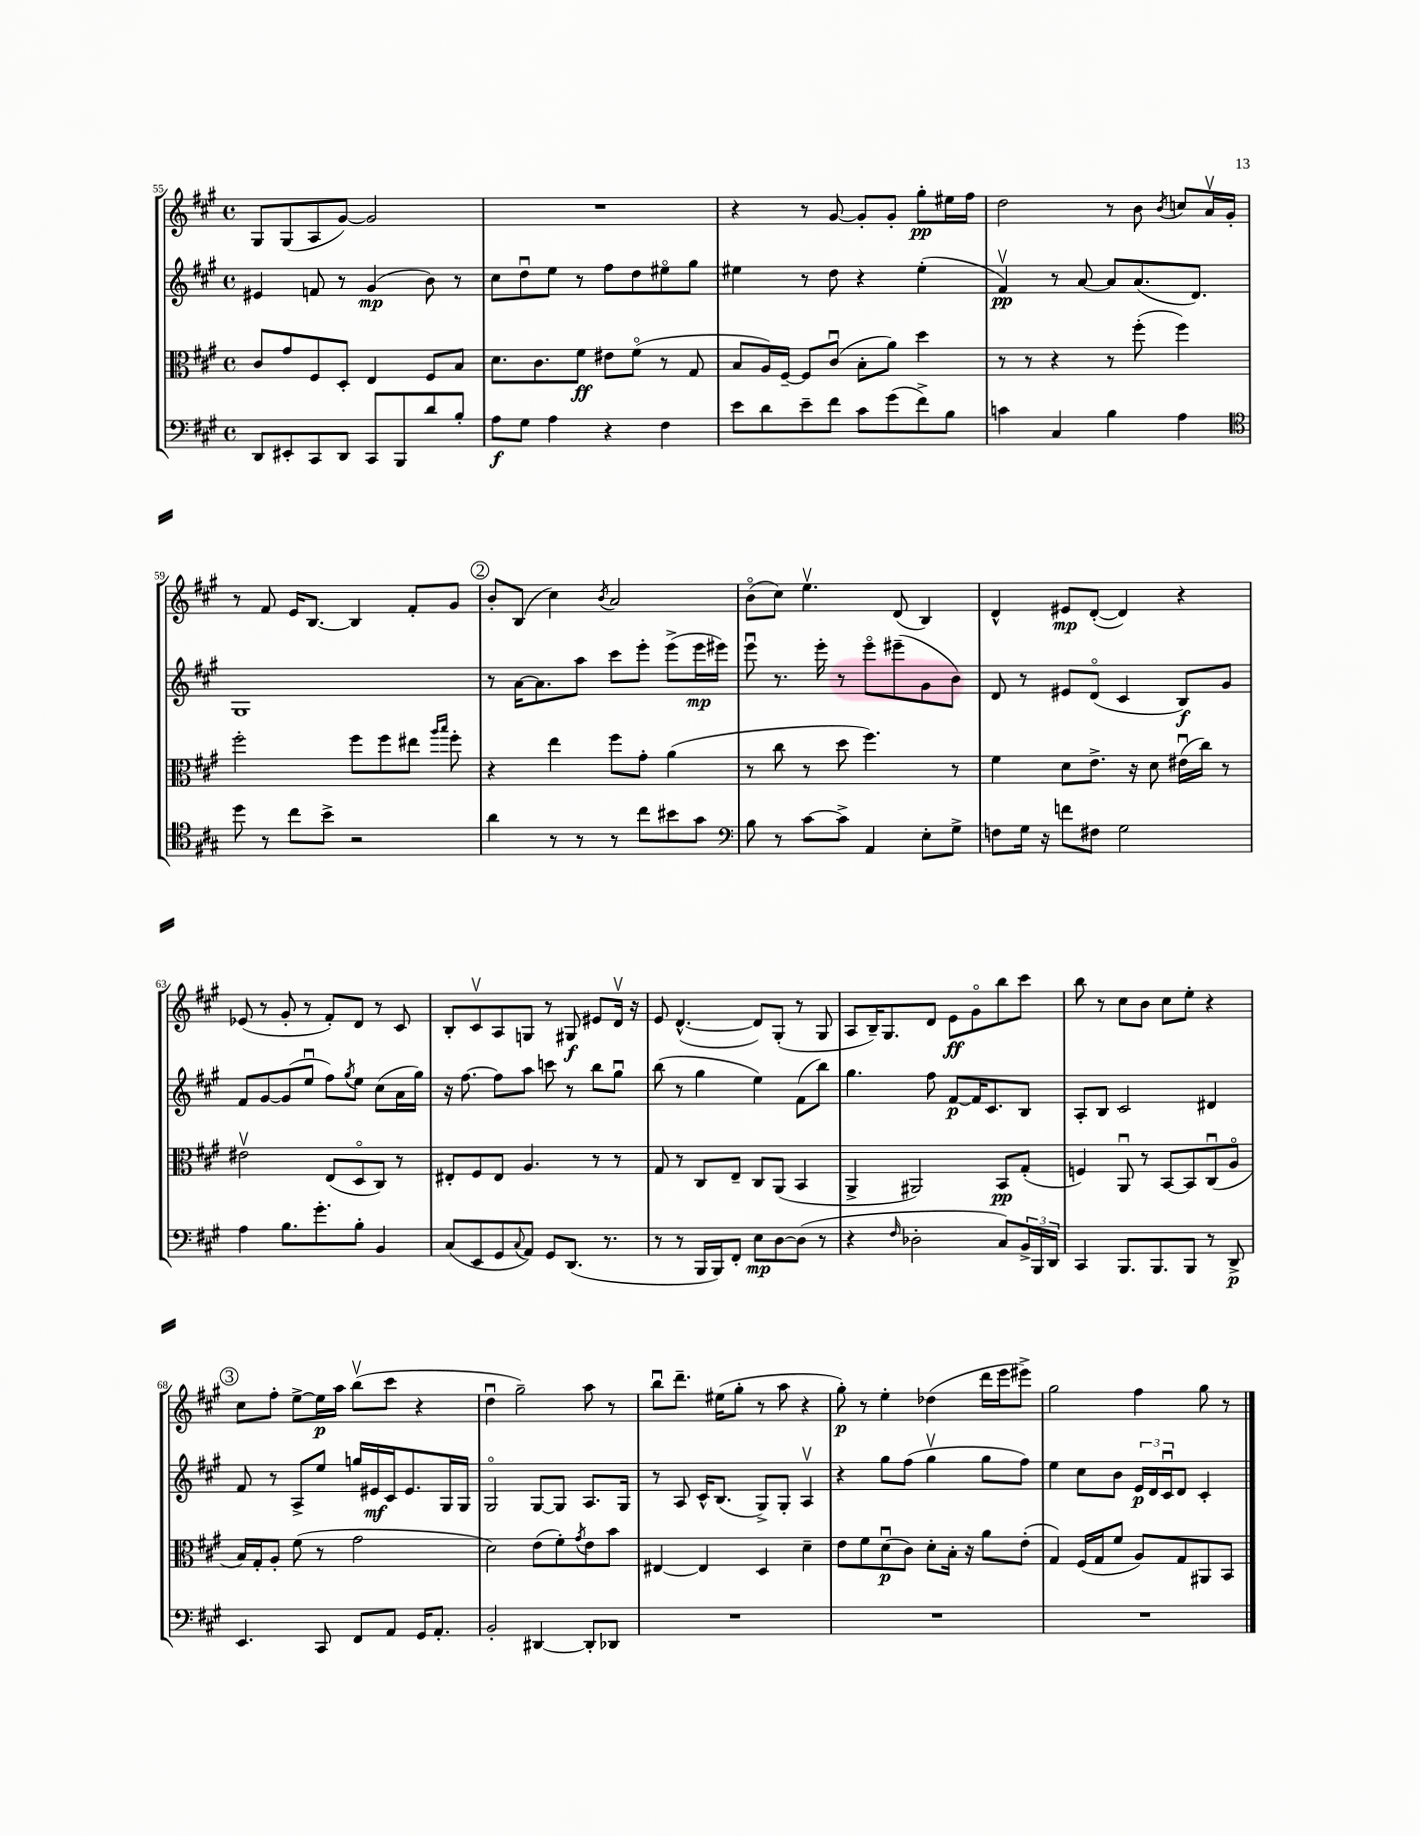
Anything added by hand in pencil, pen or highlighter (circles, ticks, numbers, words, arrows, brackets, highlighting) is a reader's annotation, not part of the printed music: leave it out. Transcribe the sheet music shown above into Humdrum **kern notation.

**kern	**dynam	**kern	**dynam	**kern	**dynam	**kern	**dynam
*part4	*part4	*part3	*part3	*part2	*part2	*part1	*part1
*staff4	*staff4	*staff3	*staff3	*staff2	*staff2	*staff1	*staff1
*clefF4	*	*clefC3	*	*clefG2	*	*clefG2	*
*k[f#c#g#]	*	*k[f#c#g#]	*	*k[f#c#g#]	*	*k[f#c#g#]	*
*M4/4	*	*M4/4	*	*M4/4	*	*M4/4	*
*met(c)	*	*met(c)	*	*met(c)	*	*met(c)	*
=55	=55	=55	=55	=55	=55	=55	=55
8DD/L	.	8c#/L	.	4e#X/	.	8G#/L	.
8EE#X'/	.	8g#/	.	.	.	(8G#/	.
8CC#/	.	8F#/	.	8fn/	.	8A/	.
8DD/J	.	8D'/J	.	8r	.	[8g#/J)	.
8CC#/L	.	4E/	.	(4g#/	mp	2g#/]	.
8BBB/	.	.	.	.	.	.	.
8d/	.	8F#/L	.	8b\)	.	.	.
8B'/J	.	8B/J	.	8r	.	.	.
=56	=56	=56	=56	=56	=56	=56	=56
8A\L	f	8.d\L	.	8cc#\L	.	1r	.
8G#\J	.	.	.	8ddu\	.	.	.
.	.	8.c#\	.	.	.	.	.
4A\	.	.	.	8ee\J	.	.	.
.	.	8f#\J	ff	8r	.	.	.
4r	.	8e#X\L	.	8ff#\L	.	.	.
.	.	(8f#\J	.	8dd\	.	.	.
4F#\	.	8r	.	8ee#X\	.	.	.
.	.	8G#/	.	8gg#\J	.	.	.
=57	=57	=57	=57	=57	=57	=57	=57
8e\L	.	8B/L	.	4ee#X\	.	4r	.
8d\	.	16A/L)	.	.	.	.	.
.	.	[16F#~/JJ	.	.	.	.	.
8e~\	.	8F#/L]	.	8r	.	8r	.
8f#\J	.	(8c#u/J	.	8dd\	.	[8g#/	.
8c#\L	.	8B'\L	.	4r	.	8g#'/L]	.
(8g#\	.	8a\J)	.	.	.	8g#'/J	.
8f#^\)	.	4dd\	.	(4ee#'\	.	8gg#'\L	pp
8B\J	.	.	.	.	.	16ee#X\L	.
.	.	.	.	.	.	16ff#\JJ	.
=58	=58	=58	=58	=58	=58	=58	=58
4cn\	.	8r	.	4f#v/)	pp	2dd\	.
.	.	8r	.	.	.	.	.
4C#/	.	4r	.	8r	.	.	.
.	.	.	.	[8a/	.	.	.
4B\	.	8r	.	8a/L]	.	8r	.
.	.	(8ff#'\	.	(8.a/	.	8b\	.
.	.	.	.	.	.	8qb/	.
4A\	.	4ff#\)	.	.	.	8ccn/L	.
.	.	.	.	8.d/J)	.	.	.
.	.	.	.	.	.	16av/L	.
.	.	.	.	.	.	16g#'/JJ	.
!!LO:LB:g=z
=59	=59	=59	=59	=59	=59	=59	=59
*clefC4	*	*	*	*	*	*	*
8dd\	.	2ff#'\	.	1G#	.	8r	.
8r	.	.	.	.	.	8f#/	.
8cc#\L	.	.	.	.	.	16e/KL	.
.	.	.	.	.	.	[8.B/J	.
8b^\J	.	.	.	.	.	.	.
2r	.	8ff#\L	.	.	.	4B/]	.
.	.	8ff#\	.	.	.	.	.
.	.	8ee#X\J	.	.	.	8f#'/L	.
.	.	16qqaa/LL	.	.	.	.	.
.	.	16qqbb/JJ	.	.	.	.	.
.	.	8ff#'\	.	.	.	8g#/J	.
!!LO:REH:place=s1:t=2
=60	=60	=60	=60	=60	=60	=60	=60
4a\	.	4r	.	8r	.	8b'/L	.
.	.	.	.	[16a\KL	.	(8B/J	.
.	.	.	.	8.a\]	.	.	.
8r	.	4ee\	.	.	.	4cc#\)	.
8r	.	.	.	8aa\J	.	.	.
.	.	.	.	.	.	8qb/	.
8r	.	8ff#\L	.	8ccc#\L	.	2a/	.
8cc#\L	.	8g#'\J	.	8eee'\J	.	.	.
8b#X\	.	(4a\	.	(8eee^\L	.	.	.
8g#\J	.	.	.	16eee\L	mp	.	.
.	.	.	.	16eee#X\JJ)	.	.	.
=61	=61	=61	=61	=61	=61	=61	=61
*clefF4	*	*	*	*	*	*	*
8B\	.	8r	.	8eeeu\	.	(8b\L	.
8r	.	8cc#\	.	8.r	.	8cc#\J)	.
[8c#\L	.	8r	.	.	.	4.eev\	.
.	.	.	.	16eee'\	.	.	.
8c#^\J]	.	8dd\	.	8r	.	.	.
4AA/	.	4.ff#\)	.	8eee\L	.	.	.
.	.	.	.	(8eee#X~\	.	(8d/	.
8E'\L	.	.	.	8g#\	.	4B/)	.
8G#^\J	.	8r	.	8b\J)	.	.	.
=62	=62	=62	=62	=62	=62	=62	=62
8Fn\L	.	4f#\	.	8d/	.	4d^^/	.
16G#\Jk	.	.	.	8r	.	.	.
16r	.	.	.	.	.	.	.
8fn\L	.	8d\L	.	8e#X/L	.	8e#X/L	mp
8F#X\J	.	8.e^\J	.	(8d/J	.	([8d'/J	.
2G#\	.	.	.	4c#/	.	4d/])	.
.	.	16r	.	.	.	.	.
.	.	8d\	.	.	.	.	.
.	.	(16e#Xu\LL	.	8B/L)	f	4r	.
.	.	16cc#\JJ)	.	.	.	.	.
.	.	8r	.	8g#/J	.	.	.
!!LO:LB:g=z
=63	=63	=63	=63	=63	=63	=63	=63
4A\	.	2e#Xv\	.	8f#/L	.	(8e-X/	.
.	.	.	.	[8g#/	.	8r	.
8.B\L	.	.	.	(8g#/]	.	8g#'/	.
.	.	.	.	8eeu/J	.	8r	.
8.g#'\	.	.	.	.	.	.	.
.	.	(8E/L	.	8ff#\L)	.	8f#'/L)	.
.	.	.	.	8qgg#/	.	.	.
8B'\J	.	8D/	.	8ee\J	.	8d/J	.
4BB/	.	8C#/J)	.	(8cc#\L	.	8r	.
.	.	8r	.	16a\L	.	8c#/	.
.	.	.	.	16gg#\JJ)	.	.	.
=64	=64	=64	=64	=64	=64	=64	=64
(8C#/L	.	8E#X'/L	.	16r	.	8B'/L	.
.	.	.	.	[8.ff#\	.	.	.
8EE/	.	8F#/	.	.	.	8c#v/	.
8GG#/	.	8E#/J	.	8ff#\L]	.	8A/	.
8qqC#/	.	.	.	.	.	.	.
8AA/J)	.	4.A/	.	8aa\J	.	8Gn/J	.
8GG#/L	.	.	.	8cccn\	.	8r	.
(8.DD/J	.	.	.	8r	.	8G#X/	f
.	.	8r	.	8bb\L	.	8e#X/L	.
8.r	.	.	.	.	.	.	.
.	.	8r	.	8gg#u\J	.	16dv/Jk	.
.	.	.	.	.	.	16r	.
=65	=65	=65	=65	=65	=65	=65	=65
8r	.	8G#/	.	(8bb\	.	8e/	.
8r	.	8r	.	8r	.	([4.d^^/	.
16BBB/LL	.	8C#/L	.	4gg#\	.	.	.
16BBB/J)	.	.	.	.	.	.	.
8FF#'/J	.	8E~/J	.	.	.	.	.
8E\L	mp	8C#/L	.	4ee\)	.	8d/L])	.
[8D\	.	(8AA/J	.	.	.	(8G#'/J	.
(8D\J]	.	4BB/	.	(8f#\L	.	8r	.
8r	.	.	.	8bb\J)	.	8G#/	.
=66	=66	=66	=66	=66	=66	=66	=66
4r	.	4AA^/	.	4.gg#\	.	8A/L	.
.	.	.	.	.	.	16B~/K)	.
.	.	.	.	.	.	8.G#/	.
16qqF#/	.	.	.	.	.	.	.
2D-X'\	.	2AA#X/)	.	.	.	.	.
.	.	.	.	8ff#\	.	8d/J	.
.	.	.	.	[8f#/L	p	8e\L	ff
.	.	.	.	16f#/K]	.	8g#\	.
.	.	.	.	8.c#/	.	.	.
8C#/L)	.	8BB/L	pp	.	.	8bb\	.
24BB^/L	.	(8G#'/J	.	8B/J	.	8ccc#\J	.
24BBB/	.	.	.	.	.	.	.
24DD/JJ	.	.	.	.	.	.	.
=67	=67	=67	=67	=67	=67	=67	=67
4CC#/	.	4Fn/)	.	8A'/L	.	8bb\	.
.	.	.	.	8B/J	.	8r	.
8.BBB/L	.	8AAu/	.	2c#/	.	8cc#\L	.
.	.	8r	.	.	.	8b\J	.
8.BBB/	.	.	.	.	.	.	.
.	.	[8BB/L	.	.	.	8cc#\L	.
8BBB/J	.	8BB/]	.	.	.	8ee'\J	.
8r	.	(8C#u/	.	4d#X/	.	4r	.
8DD^/	p	8A/J	.	.	.	.	.
!!LO:LB:g=z
!!LO:REH:place=s1:t=3
=68	=68	=68	=68	=68	=68	=68	=68
4.EE/	.	16B/LL)	.	8f#/	.	8cc#\L	.
.	.	16G#'/J	.	.	.	.	.
.	.	8A'/J	.	8r	.	8ff#'\J	.
.	.	(8f#\	.	8A^/L	.	[8ee^\L	.
8CC#/	.	8r	.	8ee/J	.	16ee\L]	p
.	.	.	.	.	.	16aa\JJ	.
8FF#/L	.	2g#\	.	16ggn/LL	.	(8bbv\L	.
.	.	.	.	16e#X/	mf	.	.
8AA/J	.	.	.	16c#/J	.	8ccc#\J	.
.	.	.	.	8.e#/	.	.	.
16GG#/KL	.	.	.	.	.	4r	.
8.AA'/J	.	.	.	.	.	.	.
.	.	.	.	16G#/L	.	.	.
.	.	.	.	16G#/JJ	.	.	.
=69	=69	=69	=69	=69	=69	=69	=69
2BB'/	.	2d\)	.	2G#/	.	4ddu\	.
.	.	.	.	.	.	2gg#~\)	.
[4DD#X/	.	(8e\L	.	[8G#/L	.	.	.
.	.	8f#'\)	.	8G#/J]	.	.	.
.	.	8qg#/	.	.	.	.	.
8DD#'/L]	.	8e\	.	8.A/L	.	8aa\	.
8DD-X/J	.	8b\J	.	.	.	8r	.
.	.	.	.	16G#/Jk	.	.	.
=70	=70	=70	=70	=70	=70	=70	=70
1r	.	[4E#X/	.	8r	.	8bbu\L	.
.	.	.	.	8A/	.	8.ddd~\J	.
.	.	4E#/]	.	16c#^^/KL	.	.	.
.	.	.	.	(8.B/J	.	(16ee#X\KL	.
.	.	.	.	.	.	8gg#'\J	.
.	.	4D/	.	8G#^/L)	.	8r	.
.	.	.	.	8G#'/J	.	8aa\	.
.	.	4d~\	.	4Av/	.	4r	.
=71	=71	=71	=71	=71	=71	=71	=71
1r	.	8e\L	.	4r	.	8gg#'\)	p
.	.	8f#\	.	.	.	8r	.
.	.	(8du\	p	8gg#\L	.	4ee'\	.
.	.	8c#\J)	.	(8ff#\J	.	.	.
.	.	8d'\L	.	4gg#v\	.	(4dd-X\	.
.	.	16B'\Jk	.	.	.	.	.
.	.	16r	.	.	.	.	.
.	.	8a\L	.	8gg#\L	.	16ddd\LL	.
.	.	.	.	.	.	16eee\J	.
.	.	(8e'\J	.	8ff#\J)	.	8eee#X^\J)	.
=72	=72	=72	=72	=72	=72	=72	=72
1r	.	4G#/)	.	4ee\	.	2gg#\	.
.	.	(16F#/LL	.	8cc#\L	.	.	.
.	.	16G#/J	.	.	.	.	.
.	.	8f#/J	.	8b\J	.	.	.
.	.	8A/L)	.	24e/LL	p	4ff#\	.
.	.	.	.	24d/	.	.	.
.	.	.	.	24c#u/J	.	.	.
.	.	8G#/	.	8d/J	.	.	.
.	.	8AA#X/	.	4c#'/	.	8gg#\	.
.	.	8BB/J	.	.	.	8r	.
==	==	==	==	==	==	==	==
*-	*-	*-	*-	*-	*-	*-	*-
